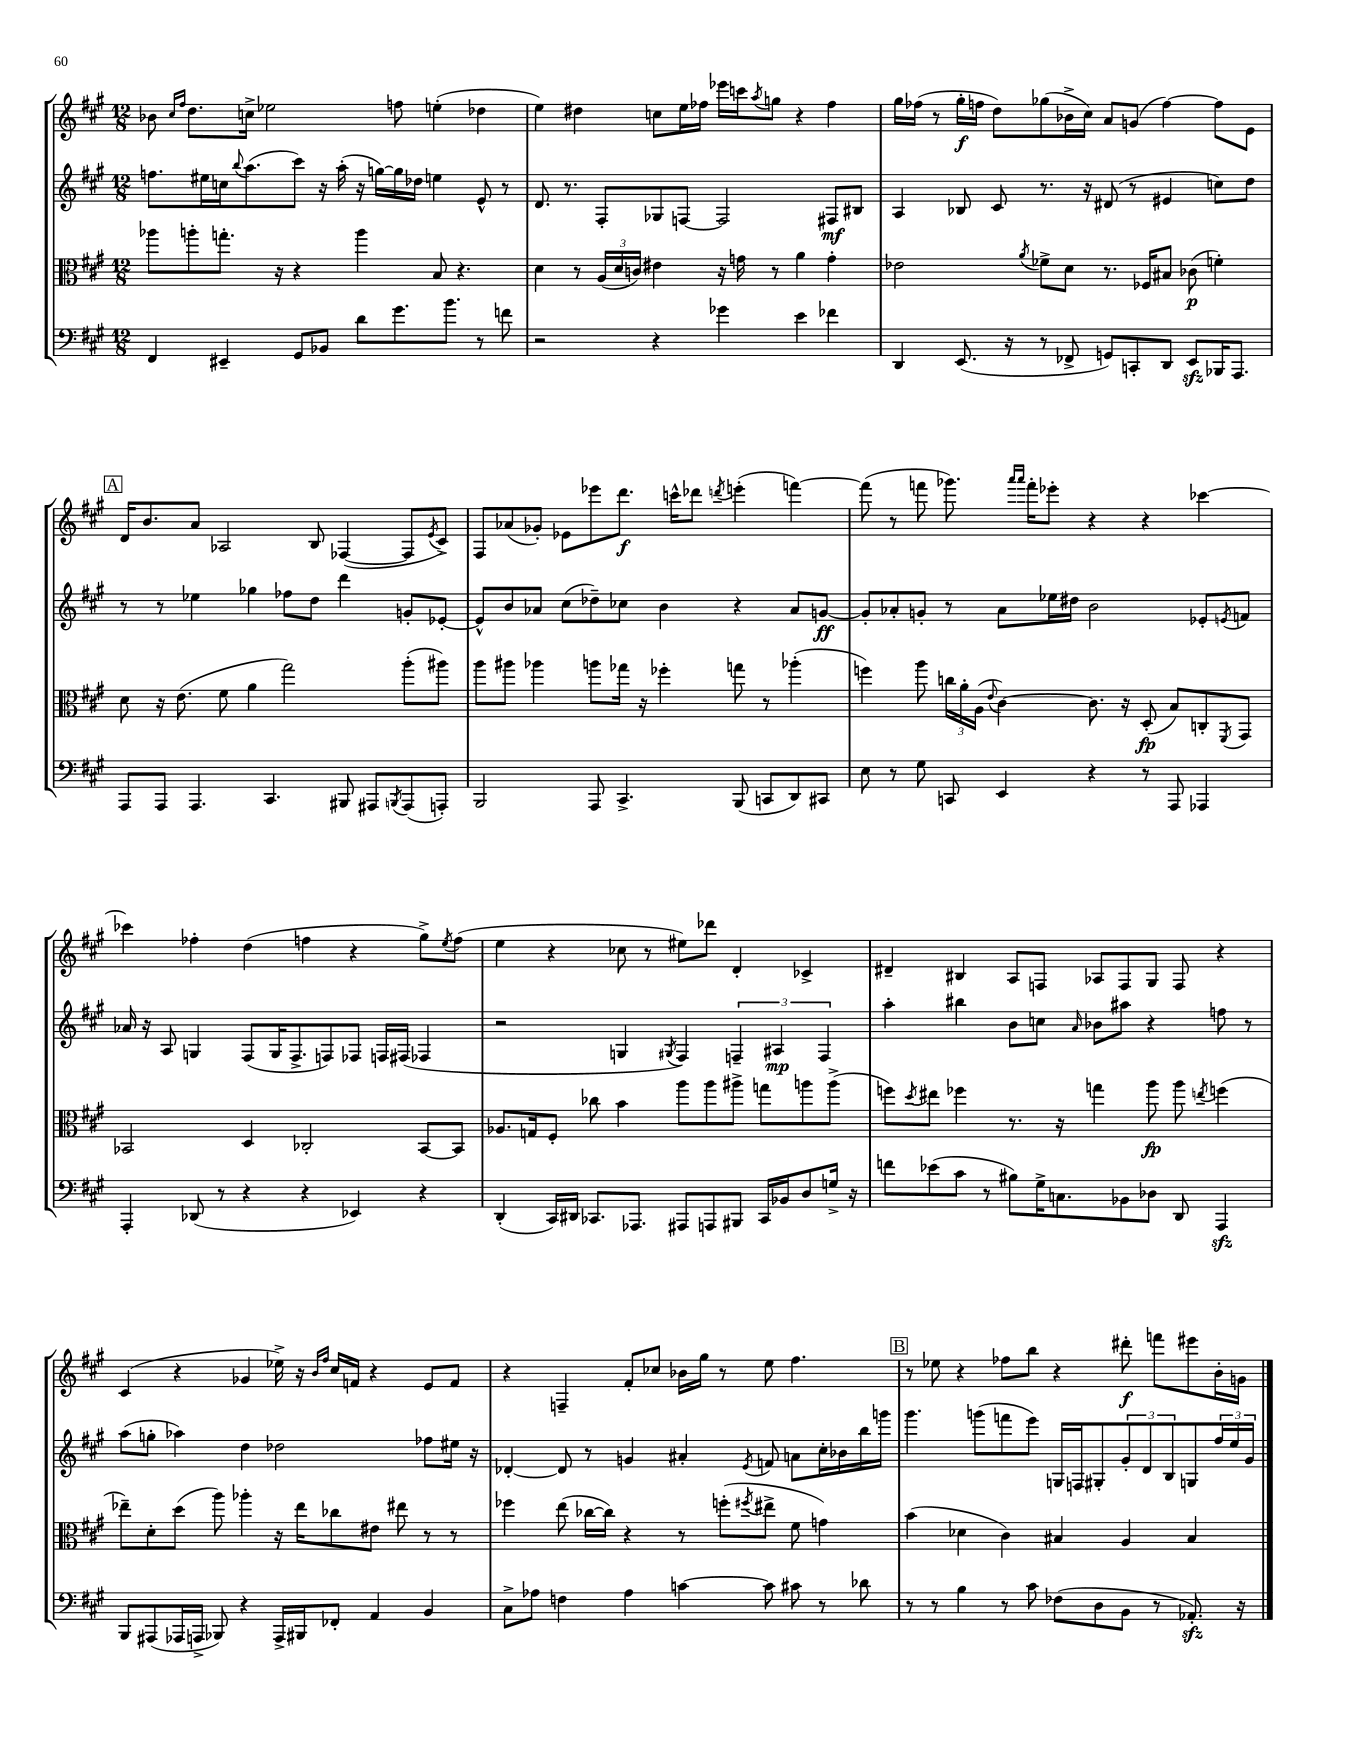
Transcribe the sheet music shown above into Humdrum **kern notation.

**kern	**kern	**dynam	**kern	**dynam	**kern	**dynam
*part4	*part3	*part3	*part2	*part2	*part1	*part1
*staff4	*staff3	*staff3	*staff2	*staff2	*staff1	*staff1
*clefF4	*clefC3	*	*clefG2	*	*clefG2	*
*k[f#c#g#]	*k[f#c#g#]	*	*k[f#c#g#]	*	*k[f#c#g#]	*
*M12/8	*M12/8	*	*M12/8	*	*M12/8	*
=140	=140	=140	=140	=140	=140	=140
4FF#/	8aa-X\L	.	8.ffn\L	.	8b-X\	.
.	.	.	.	.	16qqcc#/LL	.
.	.	.	.	.	16qqff#/JJ	.
.	8aan'\	.	.	.	8.dd\L	.
.	.	.	16ee#X\L	.	.	.
4EE#X~/	8.ggn'\J	.	16ccn\J	.	.	.
.	.	.	8qqbb/	.	.	.
.	.	.	(8.aa\	.	16ccn^\Jk	.
.	.	.	.	.	2ee-X\	.
.	16r	.	.	.	.	.
8GG#/L	4r	.	8ccc#\J)	.	.	.
8BB-X/J	.	.	16r	.	.	.
.	.	.	(16aa'\	.	.	.
8d\L	4aa\	.	16r	.	.	.
.	.	.	[16ggn\LL)	.	.	.
8.g#\	.	.	16gg\]	.	8ffn\	.
.	.	.	16dd-X\JJ	.	.	.
.	8B/	.	4een\	.	(4een'\	.
8.b\J	.	.	.	.	.	.
.	4.r	.	.	.	.	.
8r	.	.	8e^^/	.	4dd-X\	.
8fn\	.	.	8r	.	.	.
=141	=141	=141	=141	=141	=141	=141
2r	4d\	.	8.d/	.	4ee\)	.
.	.	.	8.r	.	.	.
.	8r	.	.	.	4dd#X\	.
.	(24A/LL	.	8F#'/L	.	.	.
.	24d/	.	.	.	.	.
.	24cn/JJ)	.	.	.	.	.
4r	4e#X\	.	8G-X/	.	8ccn\L	.
.	.	.	[8Fn/J	.	16ee\L	.
.	.	.	.	.	16ff-X\JJ	.
4g-X\	16r	.	2F/]	.	16eee-X\LL	.
.	16gn\	.	.	.	16cccn\J	.
.	.	.	.	.	8qaa/	.
.	8r	.	.	.	8ggn\J	.
4e\	4a\	.	.	.	4r	.
4f-X\	4g'\	.	8F#X/L	mf	4ff-\	.
.	.	.	8B#X/J	.	.	.
=142	=142	=142	=142	=142	=142	=142
4DD/	2e-X\	.	4A/	.	16gg#\LL	.
.	.	.	.	.	(16ff-X\JJ	.
.	.	.	.	.	8r	.
(8.EE/	.	.	8B-X/	.	16gg#'\LL	f
.	.	.	.	.	16ffn\JJ	.
.	.	.	8c#/	.	8dd\L)	.
16r	.	.	.	.	.	.
.	8qa/	.	.	.	.	.
8r	8f-X^\L	.	8.r	.	(8gg-X\	.
8FF-X^/	8d\J	.	.	.	16b-X^\L	.
.	.	.	16r	.	16cc#\JJ)	.
8GGn/L)	8.r	.	(8d#X/	.	8a/L	.
8CCn'/	.	.	8r	.	(8gn/J	.
.	16F-X/KL	.	.	.	.	.
8DD/J	8B#X/J	.	4e#X/	.	[4ff\)	.
8EEzz/L	(8c-X\	p	.	.	.	.
16BBB-X/K	4fn'\)	.	8ccn\L)	.	8ff\L]	.
8.AAA/J	.	.	.	.	.	.
.	.	.	8dd\J	.	8e\J	.
!!LO:LB:g=z
!!LO:REH:place=s1:t=A
=143	=143	=143	=143	=143	=143	=143
8AAA/L	8d\	.	8r	.	16d/KL	.
.	.	.	.	.	8.b/	.
8AAA/J	16r	.	8r	.	.	.
.	(8.e\	.	.	.	.	.
4.AAA/	.	.	4ee-X\	.	8a/J	.
.	8f#\	.	.	.	2A-X/	.
.	4a\	.	4gg-X\	.	.	.
4.CC#/	.	.	.	.	.	.
.	2gg#\)	.	8ff-X\L	.	.	.
.	.	.	8dd\J	.	8B/	.
8BBB#X/	.	.	4ddd\	.	([4F-X/	.
8AAA#X/L	.	.	.	.	.	.
8qBBBn/	.	.	.	.	.	.
(8AAA#/	(8aa'\L	.	8gn'/L	.	8F-/L]	.
.	.	.	.	.	8qe/	.
8AAAn'/J)	8aa#X\J)	.	[8e-X'/J	.	8c#^/J)	.
=144	=144	=144	=144	=144	=144	=144
2BBB/	8aa\L	.	8e-^^/L]	.	8F#/L	.
.	8aa#X\J	.	8b/	.	(8a-X/	.
.	4aa-X\	.	8a-X/J	.	8g-X'/J)	.
.	.	.	(8cc#\L	.	8e-X\L	.
8AAA/	8aan\L	.	8dd-X~\)	.	8eee-X\	.
4.CC#^/	16gg-X\Jk	.	8cc-X\J	.	8.ddd\J	f
.	16r	.	.	.	.	.
.	4ff-X'\	.	4b\	.	.	.
.	.	.	.	.	16cccn^^\KL	.
.	.	.	.	.	8ddd-X\J	.
.	.	.	.	.	8qdddn/	.
(8BBB/	8ggn\	.	4r	.	(4eeen'\	.
8CCn/L	8r	.	.	.	.	.
8DD/)	(4aa-X'\	.	8a-/L	.	[4fffn\)	.
8CC#X/J	.	.	[8gn/J	ff	.	.
=145	=145	=145	=145	=145	=145	=145
8E\	4ffn\)	.	8g'/L]	.	(8fff\]	.
8r	.	.	8a-X'/	.	8r	.
8G#\	8aa\	.	8gn'/J	.	8fffn\	.
8CCn/	24ccn\LL	.	8r	.	8.ggg-X\)	.
.	24a'\	.	.	.	.	.
.	(24A\JJ	.	.	.	.	.
.	8qqe/	.	.	.	.	.
4EE/	[4c#\)	.	8a-\L	.	.	.
.	.	.	.	.	16qqaaa/LL	.
.	.	.	.	.	16qqaaa/JJ	.
.	.	.	.	.	16fff'\KL	.
.	.	.	16ee-X\L	.	8eee-X'\J	.
.	.	.	16dd#X\JJ	.	.	.
4r	8.c#\]	.	2b\	.	4r	.
.	16r	.	.	.	.	.
8r	(8D'/	fp	.	.	4r	.
8AAA/	8B/L)	.	.	.	.	.
4AAA-X/	8Cn'/	.	8e-X'/L	.	[4ccc-X\	.
.	8qFF#/	.	8qen/	.	.	.
.	8GG#/J	.	8fn/J	.	.	.
!!LO:LB:g=z
=146	=146	=146	=146	=146	=146	=146
4AAA'/	2BB-X/	.	16a-X/	.	4ccc-X\]	.
.	.	.	16r	.	.	.
.	.	.	8A/	.	.	.
(8DD-X/	.	.	4Gn/	.	4ff-X'\	.
8r	.	.	.	.	.	.
4r	4D/	.	(8F#/L	.	(4dd\	.
.	.	.	16G/K	.	.	.
.	.	.	8.F#^/	.	.	.
4r	2C-X'/	.	.	.	4ffn\	.
.	.	.	8Fn/)	.	.	.
4EE-X/)	.	.	8F-X/J	.	4r	.
.	.	.	16Fn/LL	.	.	.
.	.	.	(16F#X/JJ	.	.	.
4r	[8BB-/L	.	4F-X/	.	8gg#^\L)	.
.	.	.	.	.	8qee/	.
.	8BB-/J]	.	.	.	(8ff\J	.
=147	=147	=147	=147	=147	=147	=147
(4DD'/	8.A-X/L	.	2r	.	4ee\	.
.	16Gn/k	.	.	.	.	.
16CC#/LL)	8F#'/J	.	.	.	4r	.
16DD#X/JJ	.	.	.	.	.	.
8.CC-X/L	8cc-X\	.	.	.	.	.
.	4b\	.	4Gn/	.	8cc-X\	.
8.AAA-X/J	.	.	.	.	.	.
.	.	.	.	.	8r	.
.	.	.	8qG#X/	.	.	.
8AAA#X/L	8aa\L	.	4F#/)	.	8ee#X\L)	.
8AAAn/	8aa\	.	.	.	8ddd-X\J	.
8BBB#X/J	8aa#X^\J	.	6Fn~/	.	4d'/	.
16CC-/LL	8ggn\L	.	.	.	.	.
.	.	.	6A#X/	mp	.	.
16BB-X/J	.	.	.	.	.	.
8D/	8aan\	.	.	.	4c-X^/	.
.	.	.	6F/	.	.	.
16Gn^/Jk	(8aa^\J	.	.	.	.	.
16r	.	.	.	.	.	.
=148	=148	=148	=148	=148	=148	=148
8fn\L	8ffn\L)	.	4aa'\	.	4d#X~/	.
.	8qdd/	.	.	.	.	.
(8e-X\	8ee#X\J	.	.	.	.	.
8c#\J	4ff-X\	.	4bb#X\	.	4B#X/	.
8r	.	.	.	.	.	.
8B#X\L)	8.r	.	8b\L	.	8A/L	.
16G#^\K	.	.	8ccn\J	.	8Fn/J	.
8.Cn\	16r	.	.	.	.	.
.	.	.	16qqa/	.	.	.
.	4ggn\	.	8b-X\L	.	8A-X/L	.
8BB-X\	.	.	8aa#X\J	.	8F/	.
8D-X\J	8aa\	fp	4r	.	8G#/J	.
8DD/	8aa\	.	.	.	8F/	.
.	8qeen/	.	.	.	.	.
4AAAzz/	(4ffn\	.	8ffn\	.	4r	.
.	.	.	8r	.	.	.
!!LO:LB:g=z
=149	=149	=149	=149	=149	=149	=149
8BBB/L	8ee-X~\L)	.	(8aa\L	.	(4c#/	.
(8AAA#X/	8d'\	.	8ggn'\J	.	.	.
16AAA-X/L	(8dd\J	.	4aa-X\)	.	4r	.
16AAAn^/JJ	.	.	.	.	.	.
8BBB-X/)	8aa\)	.	.	.	.	.
4r	4aa-X'\	.	4dd\	.	4g-X/	.
16AAA^/LL	16r	.	2dd-X\	.	16ee-X^\)	.
16BBB#X/J	16ee-\KL	.	.	.	16r	.
.	.	.	.	.	16qqb/LL	.
.	.	.	.	.	16qqff#/JJ	.
8FF-X'/J	8cc-X\	.	.	.	16cc#/LL	.
.	.	.	.	.	16fn/JJ	.
4AA/	8e#X\J	.	.	.	4r	.
.	8ee#X\	.	.	.	.	.
4BB/	8r	.	8ff-X\L	.	8e/L	.
.	8r	.	16ee#X\Jk	.	8f/J	.
.	.	.	16r	.	.	.
=150	=150	=150	=150	=150	=150	=150
8C#^\L	4ff-X\	.	[4d-X'/	.	4r	.
8A-X\J	.	.	.	.	.	.
4Fn\	(8ee\	.	8d-/]	.	4Fn~/	.
.	[16cc-X\LL	.	8r	.	.	.
.	16cc-\JJ])	.	.	.	.	.
4A-\	4r	.	4gn/	.	8f#'/L	.
.	.	.	.	.	8cc-X/J	.
[4cn\	8r	.	4a#X'/	.	16b-X\LL	.
.	.	.	.	.	16gg#\JJ	.
.	(8ffn'\L	.	.	.	8r	.
.	8qff#X/	.	8qe/	.	.	.
8c\]	8ee#X^\J	.	8fn/	.	8ee\	.
8c#X\	8f#\	.	8an\L	.	4.ff#\	.
8r	4gn\)	.	16cc#'\L	.	.	.
.	.	.	16b-X\	.	.	.
8d-X\	.	.	16bb\	.	.	.
.	.	.	16gggn\JJ	.	.	.
!!LO:REH:place=s1:t=B
=151	=151	=151	=151	=151	=151	=151
8r	(4b\	.	4.ggg#\	.	8r	.
8r	.	.	.	.	8ee-X\	.
4B\	4d-X\	.	.	.	4r	.
.	.	.	(8gggn\L	.	.	.
8r	4c#\)	.	8fffn\	.	8ff-X\L	.
8c#\	.	.	8eee\J)	.	8bb\J	.
(8F-X\L	4B#X/	.	16Gn/LL	.	4r	.
.	.	.	16Fn/J	.	.	.
8D\	.	.	8G#X'/	.	.	.
8BB\J	4A/	.	12g#'/	.	8ddd#X'\	f
.	.	.	12d/	.	.	.
8r	.	.	.	.	8fffn\L	.
.	.	.	12B/	.	.	.
8.AA-Xzz'/)	4B#/	.	8Gn/	.	8eee#X\	.
.	.	.	24ff#/L	.	16b'\L	.
.	.	.	24ee/	.	.	.
16r	.	.	.	.	16gn\JJ	.
.	.	.	24g#/JJ	.	.	.
==	==	==	==	==	==	==
*-	*-	*-	*-	*-	*-	*-
